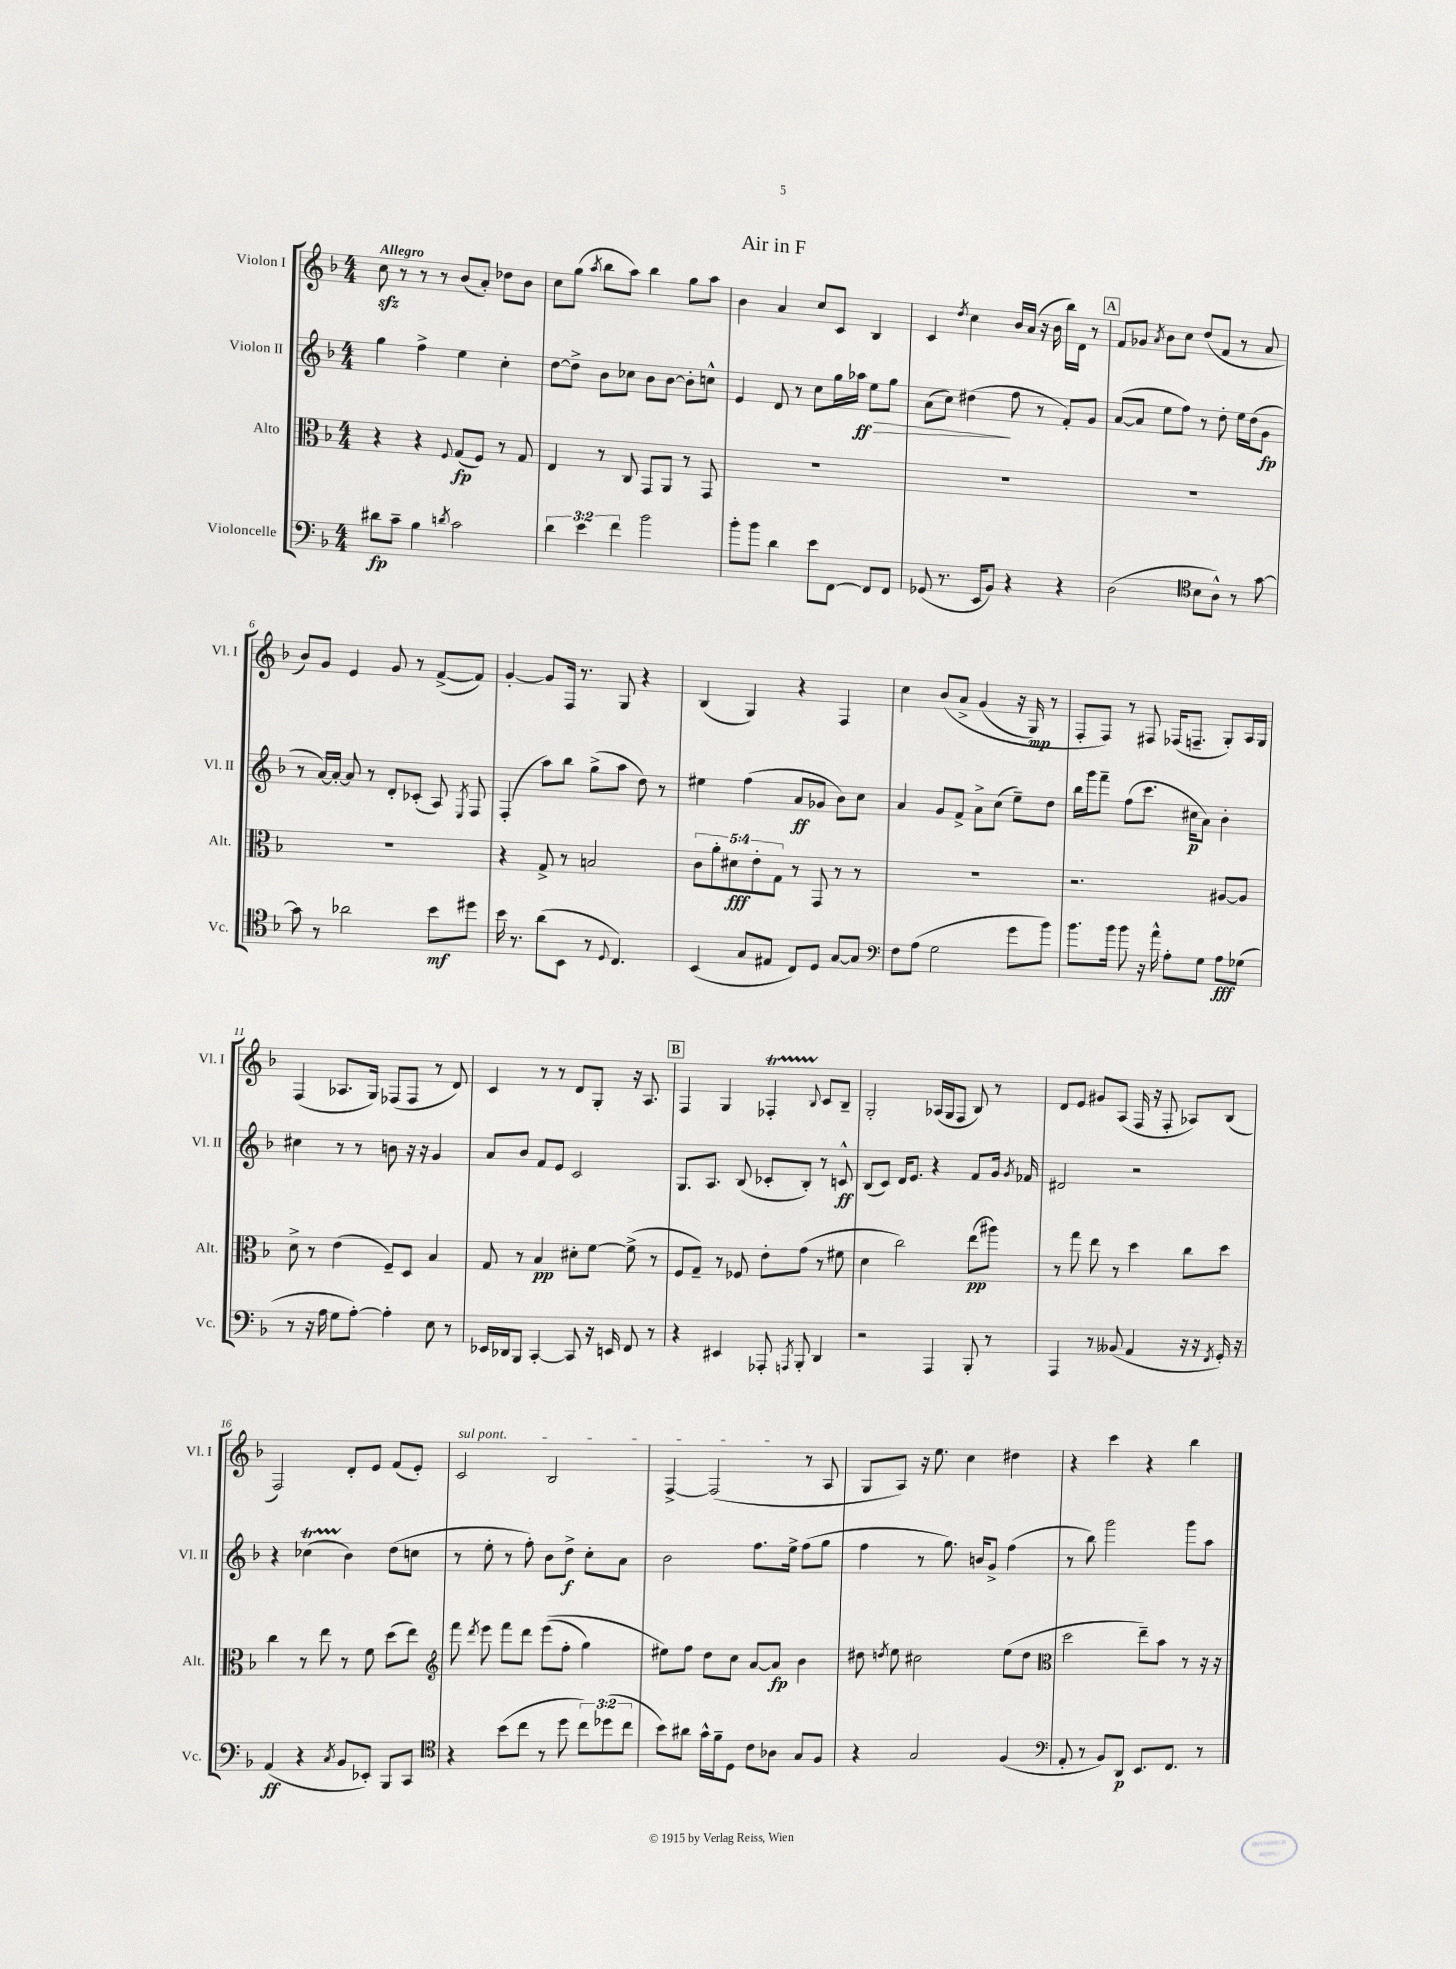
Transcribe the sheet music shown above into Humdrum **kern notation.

**kern	**kern	**kern	**kern
*staff4	*staff3	*staff2	*staff1
*clefF4	*clefC3	*clefG2	*clefG2
*k[b-]	*k[b-]	*k[b-]	*k[b-]
*M4/4	*M4/4	*M4/4	*M4/4
8d#	4r	4gg	8cc
8c~	.	.	8r
4B-	4r	4ff^	8r
.	.	.	8r
8qd	8qqF	.	.
2c	(8G	4ee	(8b-
.	8F)	.	8a')
.	8r	4cc'	8dd-
.	8G	.	8b-
=	=	=	=
6d	4E	[8dd	8cc
.	.	8dd^]	(8gg
6e	.	.	.
.	.	.	8qaa
.	8r	8b-	8bb-
6f	.	.	.
.	8C	8cc-	8aa)
2b-	8GG	8b-	4bb-
.	8AA	[8b-	.
.	8r	8b-']	8gg
.	8GG	8cc^^	8aa
=	=	=	=
8b-'	1r	4e	4b-
8b-	.	.	.
4d	.	8d	4a
.	.	8r	.
8e	.	8cc	8cc
[8FF	.	16gg	8c
.	.	16aa-	.
8FF]	.	8ee	4B-
8FF	.	8gg	.
=	=	=	=
(8GG-	1r	(8a	4c
8.r	.	8cc)	.
.	.	.	8qdd
.	.	(4dd#	4cc
16EE	.	.	.
8BB-)	.	.	.
4r	.	8ff	16b-
.	.	.	(16a
.	.	8r	16r
.	.	.	16b-
4r	.	8f')	16bb-)
.	.	.	16d
.	.	8g	8r
=	=	=	=
(2D	1r	([8a	8f
.	.	8a]	8g-
.	.	.	8qa
.	.	8ee	8b-
.	.	8ff)	8cc
*clefC4	*	*	*
8B-	.	8r	(8dd
8A^^)	.	8dd'	8f
8r	.	16ee	8r
.	.	(16dd	.
[8g	.	8g	8a
=	=	=	=
8g]	1r	8r	8b-)
8r	.	[16a)	8g
.	.	16a'_	.
2a-	.	8a]	4e
.	.	8r	.
.	.	8d'	8g
.	.	(8c-'	8r
8b-	.	8A)	([8f^
.	.	8qE	.
8dd#	.	8F	8f])
=	=	=	=
16b-	4r	(4F'	[4g'
8.r	.	.	.
(8a	8G^	8aa)	8g]
8BB-	8r	8bb-	16F
.	.	.	8.r
8r	2B	(8gg^	.
8qqD	.	.	.
4.C)	.	8aa	8G
.	.	8dd)	4r
.	.	8r	.
=	=	=	=
(4BB-	10c	4ee#	(4B-
.	10a'	.	.
.	10d#	.	.
8G	.	(4ff	4G)
.	10e'	.	.
8E#	.	.	.
.	10G	.	.
8C)	8r	8a	4r
8D	8GG	8g-	.
[8G	8r	8b-)	4F
8G]	8r	8cc	.
=	=	=	=
*clefF4	*	*	*
8F	1r	4a	4cc
(8A	.	.	.
2G	.	8g	&(8b-
.	.	8f^	8a^
.	.	8a^	(4g
.	.	(8cc	.
8g	.	8ee~)	16r
.	.	.	16G)
8b-)	.	8dd	8r
=	=	=	=
8.b-	2.r	16bb-	8F'
.	.	16ggg	.
.	.	8fff~	8F&)
16b-	.	.	.
8b-	.	(8ff	8r
16r	.	8.ccc	8F#
16a^^	.	.	.
8A'	.	.	(16F-
.	.	16cc#	8.F~
8G	.	8a)	.
8A	[8A#	4b-'	8G')
(8G-	8A#]	.	16A
.	.	.	16G
=	=	=	=
8r	8d^	4cc#	(4F
16r	8r	.	.
16A	.	.	.
8G	(4e	8r	8.A-
[8A')	.	8r	.
.	.	.	16G)
4A']	8F~)	8b	(8F-
.	8D	16r	8F-
.	.	16r	.
8E	4B-	4g	8r
8r	.	.	8d)
=	=	=	=
16EE-	8G	8a	4c
16DD-	.	.	.
8BBB-	8r	8b-	.
[4CC'	4B-	8f	8r
.	.	8e	8r
8CC]	8d#'	2c	8d
16r	[8f	.	8G'
16EE	.	.	.
8FF	(8f^]	.	16r
.	.	.	8.A
8r	8r	.	.
=	=	=	=
4r	8F	8.G	4F
.	8G~)	.	.
.	.	8.A	.
4EE#	8r	.	4G
.	8F-	(8B-	.
8AAA-'	8e'	8c-'	4F-'
8qAAA	.	.	.
8BBB-'	(8g	8B-')	.
.	.	.	8qqB-
4DD	8r	8r	8c
.	8f#	8c^^	8B-~
=	=	=	=
2r	4d	(8B-	2G'
.	.	8c)	.
.	2cc)	16d	.
.	.	8.e	.
4AAA	.	4r	(16A-
.	.	.	16G
.	.	.	8F
8BBB-'	(8ee	8f	8B-)
8r	8aa#)	16g	8r
.	.	8qg	.
.	.	16f-	.
=	=	=	=
4AAA	8r	2d#	8d
.	8gg	.	8e
8r	8ee	.	8g#
(8BB--	8r	.	(8A
4AA	4dd	2r	16F
.	.	.	16r
.	.	.	8F'
16r	8cc	.	8A-)
16r	.	.	.
8qFF	.	.	.
16GG')	8dd	.	(8B-
16r	.	.	.
=	=	=	=
(4AA	4cc	4r	2F)
4r	8r	(4cc-	.
.	8ee	.	.
8qC	.	.	.
8BB-	8r	4b-)	8d'
8EE-')	8f	.	8e
8BBB-	(8dd	(8dd	(8f
8CC	8ee)	8cc	8e')
=	=	=	=
*clefC4	*clefG2	*	*
4r	8fff	8r	2c
.	8qddd	.	.
.	8eee	8ee'	.
(8b-	8fff	8r	.
8cc	8ddd	8ff')	.
8r	&((8eee	8b-	2B-
8dd	8ff'	8dd^	.
12cc)	4gg)	8cc'	.
(12dd-	.	.	.
.	.	8a	.
12cc	.	.	.
=	=	=	=
8b-)	8ee#&)	2b-	[4F^
8a#	8ff	.	.
16g^^	8dd	.	(2F]
16f~	.	.	.
8D	8cc	.	.
8c	[8a	8.ff	.
8A-	8a]	.	.
.	.	16ee^	.
8G	4b-	(8ff	8r
8F	.	8gg	8A
=	=	=	=
4r	8dd#	4ff	8G
.	8qdd	.	.
.	8ee	.	8A)
2G	2cc#	8r	16r
.	.	.	8.ee
.	.	8.gg)	.
.	.	.	4cc
.	.	16b	.
.	.	8g^	.
(4F	(8ee	(4ff	4dd#
.	8dd	.	.
=	=	=	=
*clefF4	*clefC3	*	*
8AA'	2dd	8r	4r
8r	.	8bb-)	.
8BB-)	.	2ggg	4ccc
8DD	.	.	.
8.EE	8ee~)	.	4r
.	8b-	.	.
8.FF	.	.	.
.	8r	8ggg	4bb-
8r	16r	8aa	.
.	16r	.	.
==	==	==	==
*-	*-	*-	*-
